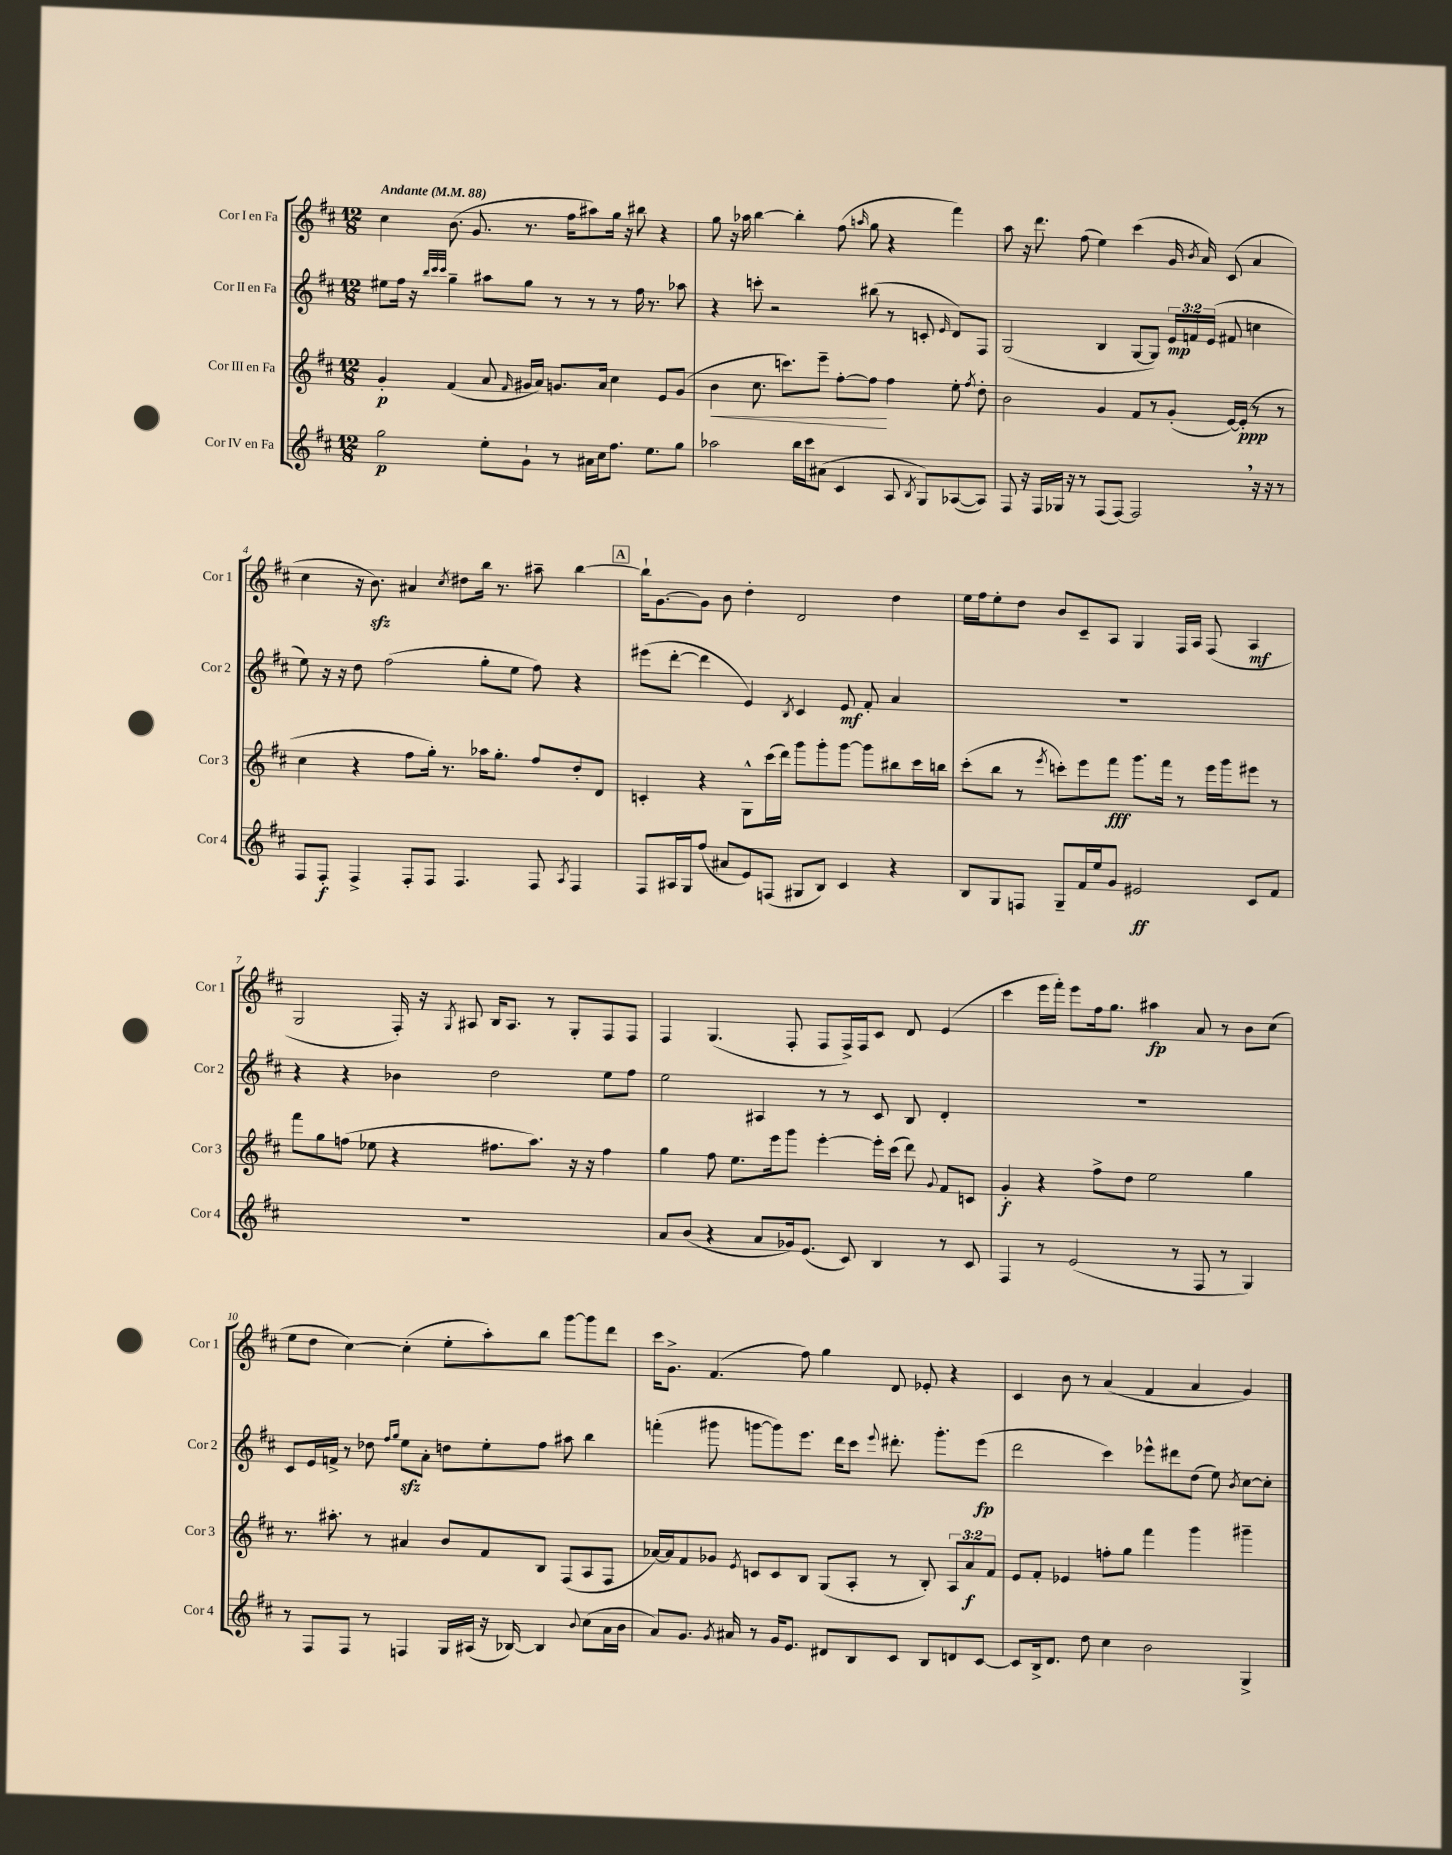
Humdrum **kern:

**kern	**kern	**kern	**kern
*staff4	*staff3	*staff2	*staff1
*clefG2	*clefG2	*clefG2	*clefG2
*k[f#c#]	*k[f#c#]	*k[f#c#]	*k[f#c#]
*M12/8	*M12/8	*M12/8	*M12/8
*MM88	*MM88	*MM88	*MM88
2gg\	4g'/	8ee#\L	4cc#\
.	.	16ff#\Jk	.
.	.	16r	.
.	.	32qqbb/LLL	.
.	.	32qqccc#/	.
.	.	32qqccc#/JJJ	.
.	(4f#/	4gg~\	(8.b\
.	.	.	8.g/
8ee'\L	8a/	8aa#\L	.
.	16qqf#/	.	.
8g`\J	16g#/LL	8gg\J	8.r
.	16a/JJ)	.	.
8r	8.g/L	8r	.
.	.	.	16ff#\LK
16a#\LL	.	8r	8aa#\)
16cc#\J	16a/Jk	.	.
8.ff#\J	4cc#\	8r	16gg\Jk
.	.	.	16r
.	.	16ff#\	8bb#\
8.ee\L	.	8.r	.
.	8e/L	.	4r
8gg\J	(8g/J	8aa-\	.
=	=	=	=
2aa-\	4b\	4r	8gg\
.	.	.	16r
.	.	.	16aa-\
.	8.cc#\	8ccc'\	[4bb\
.	.	2r	.
.	8.ccc\L)	.	.
16bb\LL	.	.	4bb'\]
16ccc#\J	.	.	.
(8a#\J	8eee~\J	.	.
4c#/	[8ff#'\L	.	(8ff#\
.	.	.	16qqaa/
.	8ff#\]J	(8bb#\	8gg\
8A/	4ff#\	8r	4r
8qB/	.	.	.
8G/L)	.	8c'/	.
.	.	16qqe/	.
([8A-/	8ee'\	8d/L)	4fff#\)
.	8qff#/	.	.
8A-/]J)	8dd'\	8F#/J	.
=	=	=	=
8F#/	2b\	(2G/	8aa\
16r	.	.	16r
16F#/LL	.	.	8.ddd\
16G-/JJ	.	.	.
16r	.	.	.
8r	.	.	(8ff#\
(8F#/L	4g/	4B/	4ee\)
[8F#/J)	.	.	.
2F#/]	8f#/L	[8G/L	(4ccc#\
.	8r	8G/]J)	.
.	(8g'/J	24e/LL	16g/
.	.	24f/	.
.	.	.	8qb/
.	.	.	16a/)
.	.	(24e/JJ	.
.	[16e/LL)	8f#/	(8c#/
.	(16e'/]JJ	.	.
16r	8r	4cc\	4a/
16r	.	.	.
8r	8r	.	.
=	=	=	=
8F#/L	4cc#\	8ee\)	4cc#\
8F#'/J	.	16r	.
.	.	16r	.
4F#^/	4r	8dd\	16r
.	.	.	8.b\)
.	.	(2ff#\	.
8F#'/L	8ff#\L	.	4a#/
8F#/J	16gg'\Jk)	.	.
.	8.r	.	.
.	.	.	8qcc#/
4.F#/	.	.	8dd#\L
.	16aa-\LK	8gg'\L	16bb\Jk
.	8.gg'\J	.	8.r
.	.	8ee\J	.
8F#/	8ff#/L	8ff#\)	8aa#~\
8qA/	.	.	.
4F#/	8dd'/	4r	[4bb\
.	8d/J	.	.
=	=	=	=
8F#/L	4c'/	(8eee#\L	16bb`\]LK
.	.	.	[8.g\
16A#/L	.	[8ddd'\J	.
16G/J	.	.	.
(8ff#/J	4r	4ddd\]	8g\]J
8a#/L	.	.	8b\
8e/)	8G^^\L	4e/)	4dd'\
(8F/J	(16ccc#\L	.	.
.	16ddd\JJ)	.	.
.	.	8qB/	.
8G#/L	8ggg\L	4c#/	2d/
8B/J)	8ggg'\	.	.
4c#/	[8ggg\J	8e/	.
.	8ggg\]L	8f#'/	.
4r	8bb#\	4a/	4dd\
.	16ccc#\L	.	.
.	16bb\JJ	.	.
=	=	=	=
8B/L	(8ccc#'\L	1.r	16ee\LL
.	.	.	16ff#\J
8G/	8bb\J	.	8ee'\
8F/J	8r	.	8dd\J
.	8qeee/	.	.
8G~/L	8ccc'\L)	.	8b/L
16f#/L	8eee\	.	8c#~/
16ee/J	.	.	.
8g/J	8fff#\J	.	8A/J
2e#/	8.ggg\L	.	4G/
.	16fff#\Jk	.	.
.	8r	.	16F#/LL
.	.	.	16A/JJ
.	16eee\LL	.	(8F#/
.	16ggg\J	.	.
8c#/L	8eee#\J	.	4A/
8f#/J	8r	.	.
=	=	=	=
1.r	8fff#\L	4r	2G/
.	8gg\	.	.
.	(8ff\J	4r	.
.	8ee-\	.	.
.	4r	4b-\	16F#'/)
.	.	.	16r
.	.	.	8qG/
.	.	.	8A#/
.	8.ff#\L	2dd\	16B/LK
.	.	.	8.A#/J
.	8.aa\J)	.	.
.	.	.	8r
.	16r	.	8G'/L
.	16r	.	.
.	4ff#\	8ee\L	8F#/
.	.	8ff#\J	8F#/J
=	=	=	=
8a/L	4gg\	2ee\	4F#/
(8b/J	.	.	.
4r	8ff#\	.	(4.G/
.	8.ee\L	.	.
8a/L	.	4A#/	.
.	16eee\k	.	.
16g-/k)	8ggg\J	.	8F#'/
(8.e/J	.	.	.
.	[4eee'\	8r	8F#/L
8c#/)	.	8r	16F#^/L)
.	.	.	16F#/J
4B/	16eee'\]LL	8c#/	8c#/J
.	(16ccc#\JJ	.	.
.	8ddd\)	8B/	8d/
.	8qqg/	.	.
8r	8f#/L	4d'/	(4e/
8c#/	8c/J	.	.
=	=	=	=
4F#/	4g'/	1.r	4ccc#\
8r	4r	.	16eee\LL
.	.	.	16fff#'\JJ)
(2e/	.	.	8eee\L
.	8ff#^\L	.	16ff#\k
.	.	.	8.gg\J
.	8dd\J	.	.
.	2ee\	.	4aa#\
8r	.	.	.
8F#/	.	.	8a/
8r	.	.	8r
4G/)	4gg\	.	8b\L
.	.	.	(8cc#\J
=	=	=	=
8r	8.r	8c#/L	8ee\L
8F#/L	.	16e/L	8dd\J
.	8.aa#'\	16f^/JJ	.
8F#/J	.	8r	[4cc#\)
8r	8r	8dd-\	.
.	.	16qqff#/LL	.
.	.	16qqgg/JJ	.
4F/	4a#/	8ee\L	(4cc#'\]
.	.	8a'\J	.
16G/LL	8b/L	8dd\L	8ee'\L
(16A#/JJ	.	.	.
16r	8f#/	8ee'\	8aa'\)
[16B-/)	.	.	.
4B-/]	8B/J	8ff#\J	8bb\J
.	(8F#/L	8aa#\	[8ggg\L
8qqb/	.	.	.
(8cc#\L	8A/	4bb\	8ggg\]
16a\L	8F#/J	.	8ddd\J
16b\JJ	.	.	.
=	=	=	=
8a/L)	[16a-/LL)	(4fff'\	16ccc#\LK
.	16a-/]J	.	8.g^\J
8.g/J	8f#/	.	.
.	8g-/J	8ggg#\	(4.f#/
8qg/	.	.	.
16a#/	.	.	.
.	8qe/	.	.
8r	8c/L	[8ggg\L	.
16g/LK	8c/	8ggg\])	.
8.e/J	.	.	.
.	8B/J	8.eee\J	8ff#\)
8d#/L	(8G/L	.	4gg\
.	.	16ddd\LK	.
8B/	8A'/J	8ccc#\J	.
.	.	8qqeee/	.
8c#/J	8r	8.ddd#'\	8d/
8B/L	8B'/)	.	8e-'/
.	.	8.ggg'\L	.
8d/	12A/L	.	4r
.	12a-/	.	.
[8c#/J	.	(8eee\J	.
.	12f#/J	.	.
=	=	=	=
8c#/]L	8e/L	2ddd\	4c#/
16B^/k	8f#'/J	.	.
8.d/J	.	.	.
.	4e-/	.	8b\
8dd\	.	.	8r
4cc#\	8ff'\L	4ccc#\)	(4a/
.	8gg\J	.	.
2b\	4fff#\	8eee-^^\L	4f#/
.	.	8ddd#\	.
.	4ggg\	(8dd\J	4a/
.	.	8ee\)	.
.	.	8qb/	.
4G^/	4ggg#~\	[8cc#\L	4g/)
.	.	8cc#'\]J	.
==	==	==	==
*-	*-	*-	*-
